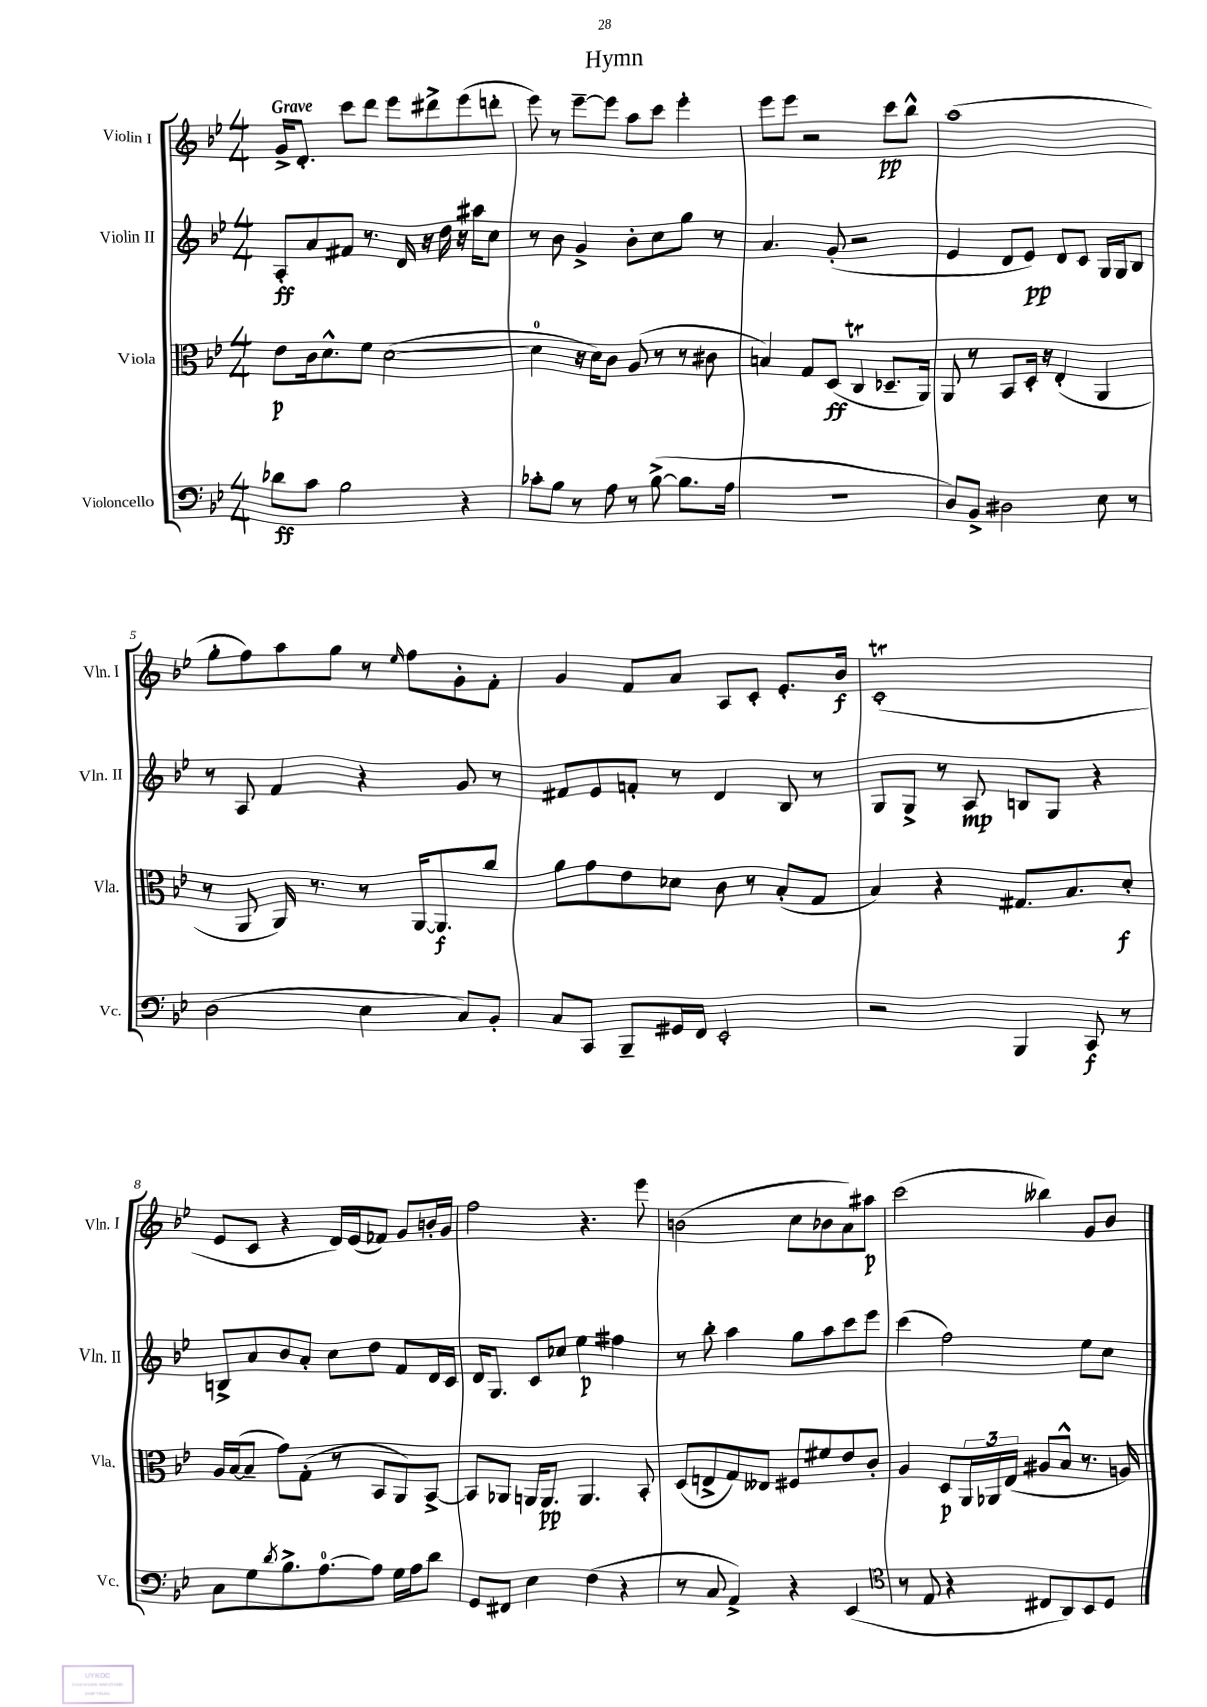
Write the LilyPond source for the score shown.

\header { title = "Hymn" }
<<
\new StaffGroup <<
\new Staff = "s0" \with { instrumentName = "Violin I" shortInstrumentName = "Vln. I" } {
    \clef treble \key bes \major \numericTimeSignature \time 4/4 \tempo "Grave"
    g'16-> d'8.-. c'''8 d'''8 ees'''8 dis'''8-> ees'''8( d'''8-. |
    ees'''8) r8 ees'''8~-- ees'''8 a''8 c'''8 ees'''4-. |
    ees'''8 ees'''8 r2 c'''8\pp bes''8-^ |
    a''1( |
    g''8-. f''8) a''8 g''8 r8 \grace { ees''16 } f''8 g'8-. f'8-. |
    g'4 f'8 a'8 a8 c'8-. ees'8.-. bes'16\f |
    c'1-.\trill( |
    ees'8 c'8 r4 d'16) ees'16( fes'8) g'8 b'16-. g'16 |
    f''2 r4. ees'''8 |
    b'2( c''8 bes'8 a'8) ais''8\p |
    c'''2( beses''4) g'8 bes'8 \bar "|." |
}
\new Staff = "s1" \with { instrumentName = "Violin II" shortInstrumentName = "Vln. II" } {
    \clef treble \key bes \major \numericTimeSignature \time 4/4
    a8-.\ff a'8 fis'8 r8. d'16 r16 d''16 r16 ais''16 c''8 |
    r8 bes'8 g'4-> bes'8-. c''8 g''8 r8 |
    a'4. g'8-.( r2 |
    ees'4 d'8 ees'8\pp) d'8 c'8 g16 g16 bes8 |
    r8 a8 f'4 r4 g'8 r8 |
    fis'8 ees'8 f'8-. r8 d'4 bes8 r8 |
    g8 g8-> r8 a8\mp b8 g8 r4 |
    b8-> a'8 bes'8 a'8-. c''8 d''8 f'8 d'16 c'16 |
    d'16 g8. c'8 ces''8 ees''4\p fis''4 |
    r8 bes''8-. a''4 g''8 a''8 c'''8 ees'''8 |
    c'''4( f''2) ees''8 c''8 \bar "|." |
}
\new Staff = "s2" \with { instrumentName = "Viola" shortInstrumentName = "Vla." } {
    \clef alto \key bes \major \numericTimeSignature \time 4/4
    ees'8\p c'16 d'8.-^ f'8 d'2~( |
    d'4-0 r16 d'16) c'8 a8( r8 r8 cis'8 |
    b4) g8 d8\ff( c4\trill des8.-- a,16) |
    a,8 r8 bes,8 d16-. r16 ees4-.( a,4 |
    r8 a,8 a,16) r8. r8 a,16~ a,8.\f c''8 |
    a'8 g'8 ees'8 des'8 c'8 r8 bes8-.( g8 |
    bes4) r4 gis8. bes8. d'8-.\f |
    a16 bes16~( bes8-- g'8) g8-.( r8 bes,8 a,8) bes,8~-> |
    bes,8 aes,8 a,16 a,8.\pp a,4. bes,8-. |
    d8( e8-> g8) eeses8 fis8 fis'8 ees'8 c'8-. |
    a4 d8\p \tuplet 3/2 { a,16 aes,16 ees16( } ais8 bes8-^ r8. a16) \bar "|." |
}
\new Staff = "s3" \with { instrumentName = "Violoncello" shortInstrumentName = "Vc." } {
    \clef bass \key bes \major \numericTimeSignature \time 4/4
    des'8\ff c'8 bes2 r4 |
    ces'8-. bes8 r8 a8 r8 bes8~->( bes8. a16 |
    R1 |
    d8) bes,8-> dis2 ees8 r8 |
    d2( ees4 c8) bes,8-. |
    c8 c,8 bes,,8-- gis,16 f,16 ees,2-. |
    r2 bes,,4 c,8\f r8 |
    c8 g8 \acciaccatura { d'8 } bes8.-> a8.-0~ a8 g16 a16 d'8 |
    g,8 fis,8 ees4 f4( r4 |
    r8 c8 a,4->) r4 ees,4( |
    \clef tenor r8 ees8 r4 cis8 a,8) bes,8 d8 \bar "|." |
}
>>
>>
